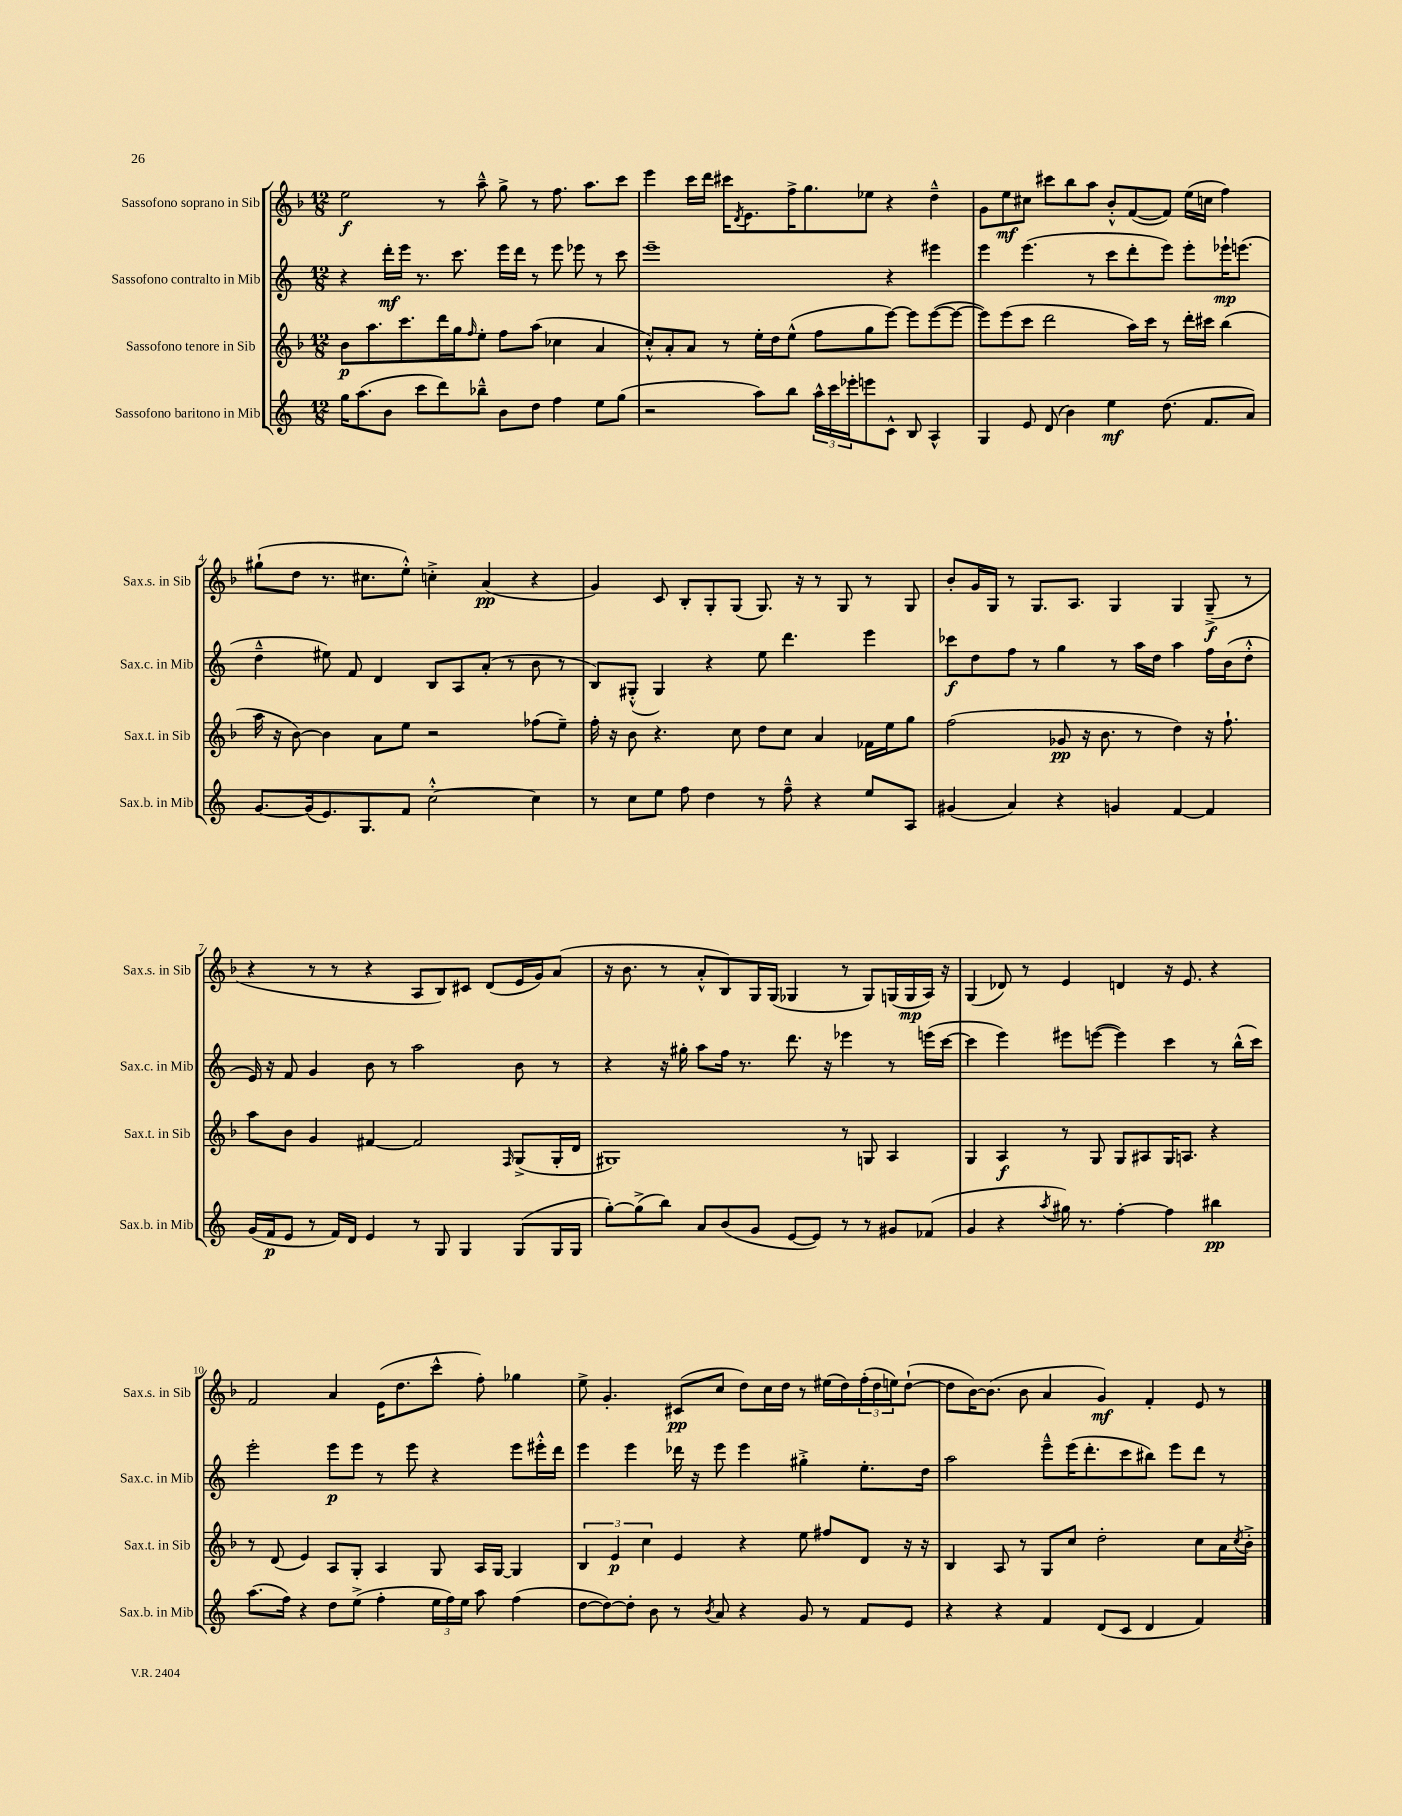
<<
\new StaffGroup <<
\new Staff = "s0" \with { instrumentName = "Sassofono soprano in Sib" shortInstrumentName = "Sax.s. in Sib" } {
    \clef treble \key f \major \numericTimeSignature \time 12/8
    e''2\f r8 a''8---^ g''8-> r8 f''8. a''8. c'''8 |
    e'''4 c'''16 d'''16 cis'''16 \acciaccatura { d'8 } e'8. f''16-> g''8. ees''8 r4 d''4---^ |
    g'8 e''8\mf cis''8 cis'''8 bes''8 a''8 bes'8-.-^ f'8~( f'8) e''16( c''16 f''4) |
    gis''8-!( d''8 r8. cis''8. e''8-.-^) c''4-.-> a'4\pp( r4 |
    g'4) c'8 bes8-. g8-. g8( g8.) r16 r8 g8 r8 g8 |
    bes'8-. g'16 g16 r8 g8. a8. g4 g4 g8--->\f( r8 |
    r4 r8 r8 r4 a8 bes8) cis'8 d'8( e'16 g'16) a'8( |
    r16 bes'8. r8 a'8-.-^ bes8) g16 g16( ges4 r8 ges8) g16( g16\mp a16) r16 |
    g4( des'8) r8 e'4 d'4 r16 e'8. r4 |
    f'2 a'4 e'16( d''8. c'''8-^ f''8-.) ges''4 |
    e''8-> g'4.-. cis'8\pp( c''8 d''8) c''16 d''16 r8 eis''16( d''16) \tuplet 3/2 { f''16-.( d''16 e''16) } d''8~-!( |
    d''8 bes'16~) bes'8.( bes'8 a'4 g'4\mf) f'4-. e'8 r8 \bar "|." |
}
\new Staff = "s1" \with { instrumentName = "Sassofono contralto in Mib" shortInstrumentName = "Sax.c. in Mib" } {
    \clef treble \key c \major \numericTimeSignature \time 12/8
    r4 d'''16-.\mf e'''16 r8. c'''8. e'''16 d'''16 r8 e'''8 ees'''8 r8 c'''8 |
    e'''1-- r4 eis'''4 |
    e'''4 e'''4.( r8 c'''8 d'''8-. e'''8) e'''8-. ees'''16-!\mp e'''8.( |
    d''4---^ eis''8) f'8 d'4 b8 a8 a'8-.( r8 b'8 r8 |
    b8) gis8-.-^( gis4) r4 e''8 d'''4. e'''4 |
    ces'''8\f d''8 f''8 r8 g''4 r8 a''16 d''16 a''4 f''16 b'16( d''8-.-^ |
    e'16) r16 f'8 g'4 b'8 r8 a''2 b'8 r8 |
    r4 r16 gis''16-. a''8 f''16 r8. d'''8. r16 ees'''4 r8 e'''16( c'''16~ |
    c'''4 e'''4) eis'''8 e'''8~( e'''4) c'''4 r8 b''16-^( c'''16) |
    e'''2-. e'''8\p e'''8 r8 e'''8 r4 e'''8 eis'''16-.-^ d'''16 |
    e'''4 e'''4 des'''16 r16 e'''8 e'''4 gis''4-.-> e''8.-. d''16 |
    a''2 e'''8---^ e'''16( d'''8.-. c'''8 bis''8) e'''8 d'''8 r8 \bar "|." |
}
\new Staff = "s2" \with { instrumentName = "Sassofono tenore in Sib" shortInstrumentName = "Sax.t. in Sib" } {
    \clef treble \key f \major \numericTimeSignature \time 12/8
    bes'8\p a''8. c'''8. d'''16 g''16 \grace { f''16 } e''8-. f''8 a''8( ces''4 a'4 |
    c''8-.-^) a'8-. a'8 r8 e''16-. d''16 e''8-^( f''8 g''8 e'''8~) e'''8 e'''8~( e'''8~ |
    e'''8) e'''8( c'''8 d'''2 a''16) c'''16 r8 d'''16-. cis'''16 bes''4( |
    a''16 r16 bes'8~) bes'4 a'8 e''8 r2 fes''8( e''8--) |
    f''16-. r16 bes'8 r4. c''8 d''8 c''8 a'4 fes'16 e''16 g''8 |
    f''2( ges'8\pp r16 bes'8. r8 d''4) r16 f''8.-! |
    a''8 bes'8 g'4 fis'4~ fis'2 \grace { f16 } g8->( g16-. d'16 |
    gis1) r8 g8 a4 |
    g4 a4\f r8 g8 g8 ais8 g16 a8. r4 |
    r8 d'8( e'4) a8 g8-. a4 g8 a16 g16~ g4 |
    \tuplet 3/2 { bes4 e'4\p c''4 } e'4 r4 e''8 fis''8 d'8 r16 r16 |
    bes4 a8 r8 g8 c''8 d''2-. c''8 a'16 \acciaccatura { c''8 } bes'16-.-> \bar "|." |
}
\new Staff = "s3" \with { instrumentName = "Sassofono baritono in Mib" shortInstrumentName = "Sax.b. in Mib" } {
    \clef treble \key c \major \numericTimeSignature \time 12/8
    g''16 a''8.( b'8 c'''8 d'''8) bes''8---^ b'8 d''8 f''4 e''8 g''8( |
    r2 a''8) b''8 \tuplet 3/2 { a''16-^ c'''16 ees'''16-. } e'''8 c'8-^ b8 a4-^ |
    g4 e'8 d'8( b'4) e''4\mf d''8.( f'8. a'8) |
    g'8.~ g'16( e'8.) g8. f'8 c''2~-.-^ c''4 |
    r8 c''8 e''8 f''8 d''4 r8 f''8---^ r4 e''8 a8 |
    gis'4( a'4) r4 g'4 f'4~ f'4 |
    g'16( f'16\p e'8 r8 f'16) d'16 e'4 r8 g8 g4 g8( g16 g16 |
    g''8~-.) g''8->( b''8) a'8 b'8( g'8 e'8~ e'8) r8 r8 gis'8 fes'8( |
    g'4 r4 \acciaccatura { a''8 } gis''16) r8. f''4~-. f''4 bis''4\pp |
    a''8.( f''16) r4 d''8 e''8->( f''4-. \tuplet 3/2 { e''16 f''16) e''16 } a''8 f''4( |
    d''8~ d''8~) d''8-. b'8 r8 \acciaccatura { b'8 } a'8 r4 g'8 r8 f'8 e'8 |
    r4 r4 f'4 d'8( c'8 d'4 f'4) \bar "|." |
}
>>
>>
